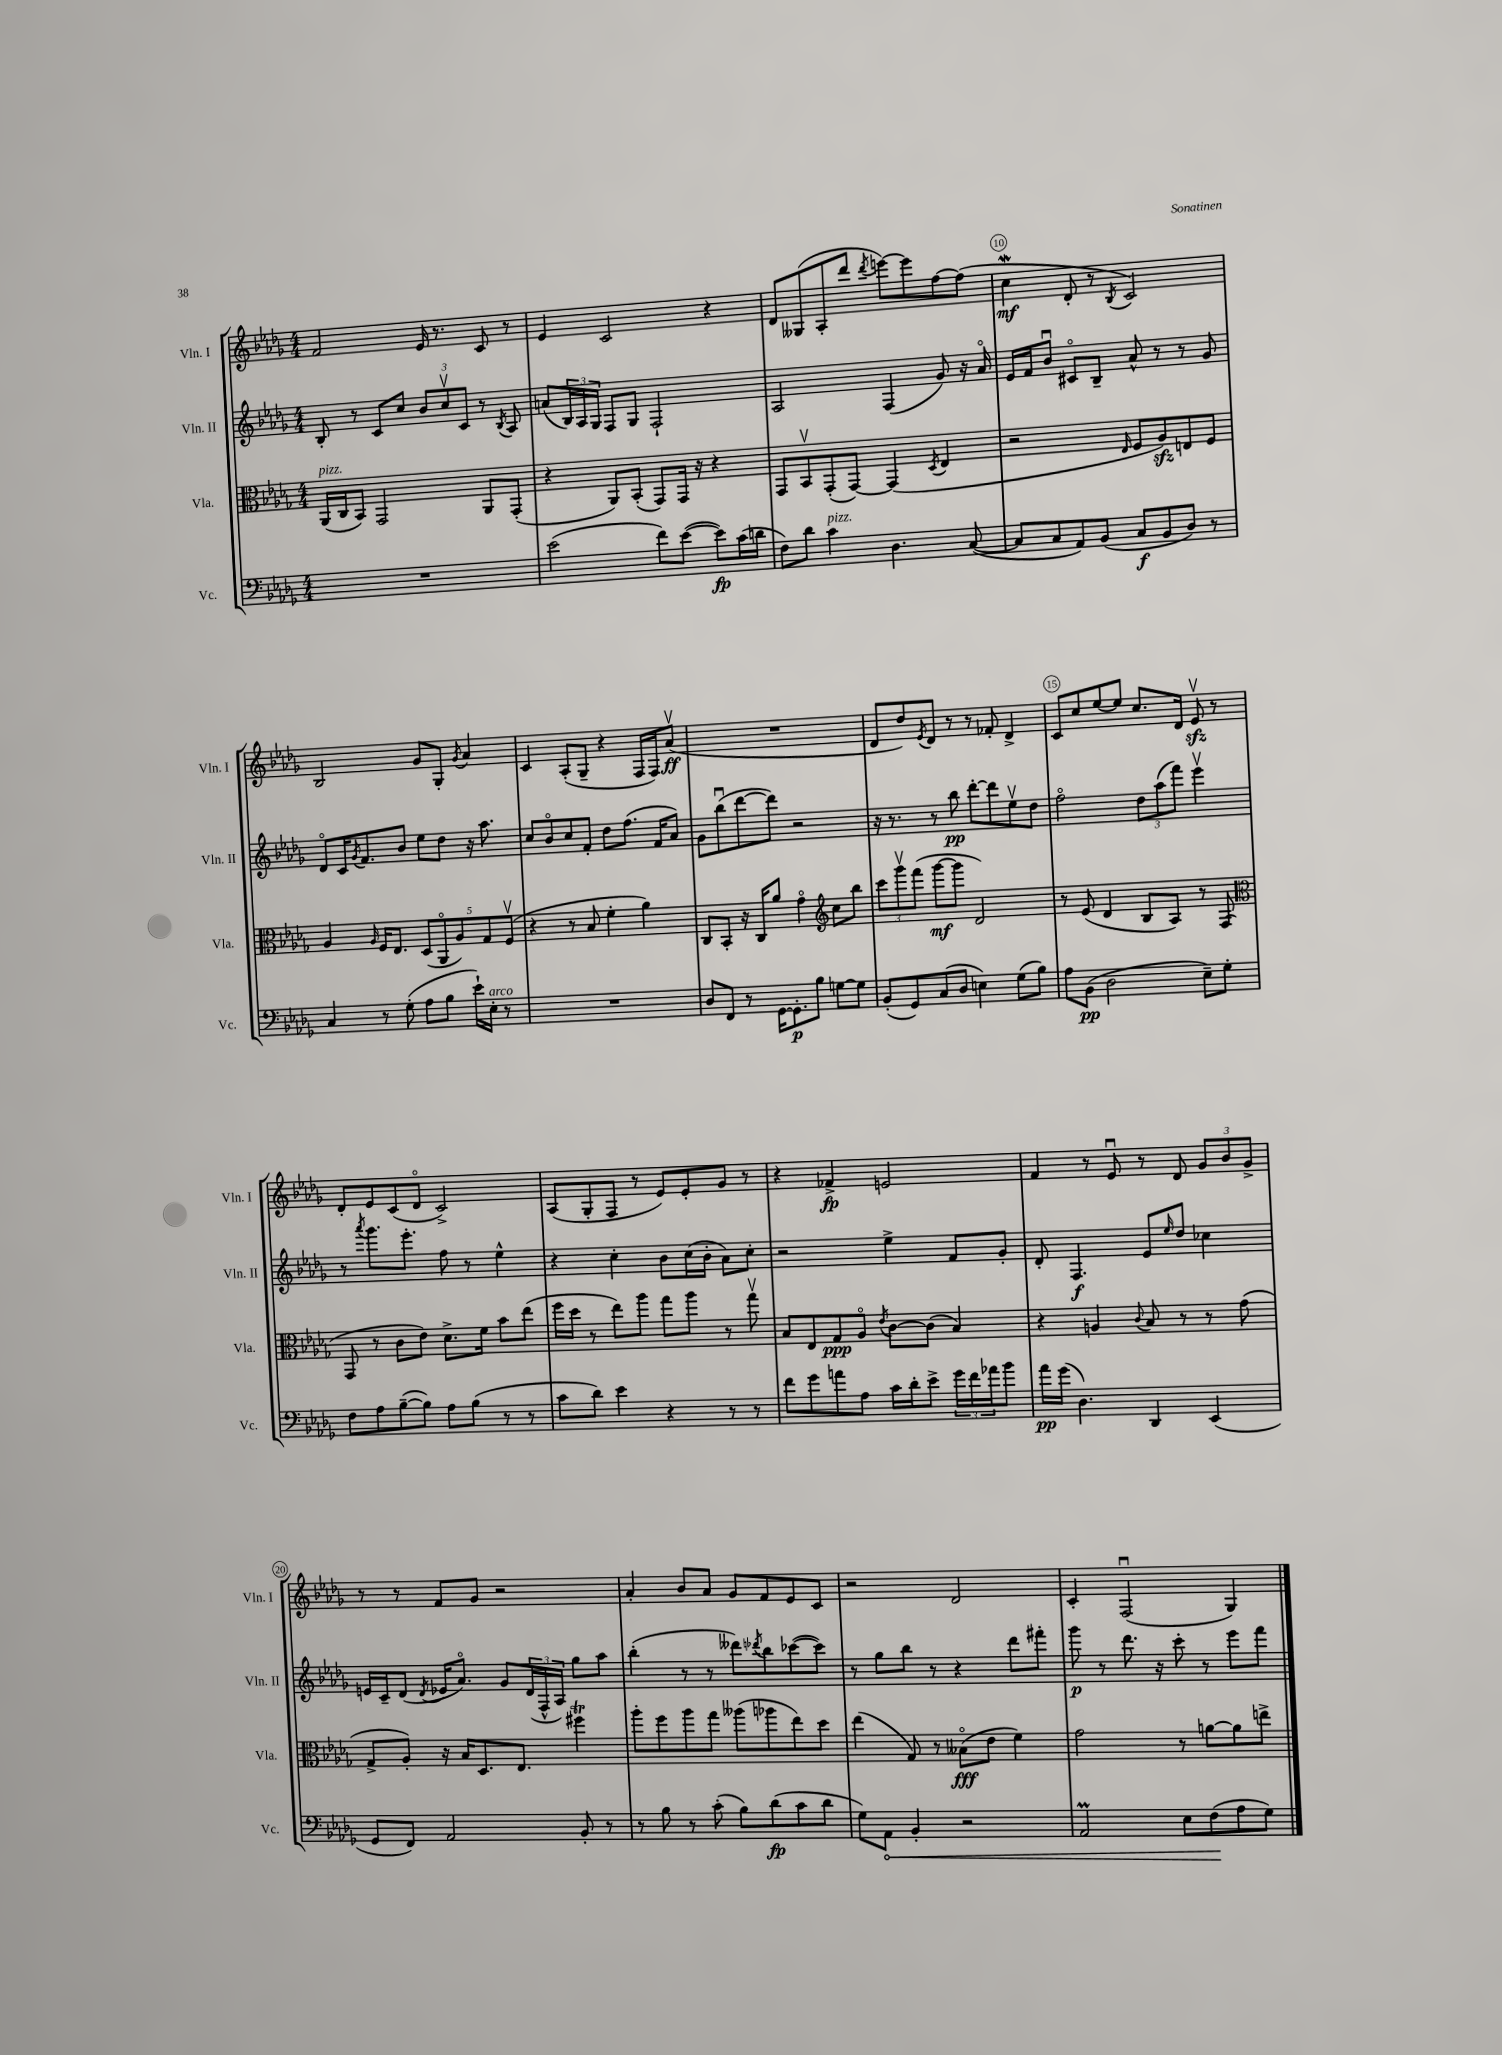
<<
\new StaffGroup <<
\new Staff = "s0" \with { instrumentName = "Vln. I" shortInstrumentName = "Vln. I" } {
    \clef treble \key des \major \numericTimeSignature \time 4/4
    f'2 ees'16 r8. c'8 r8 |
    ees'4 c'2 r4 |
    des'8 geses8( aes8-. des'''8 \acciaccatura { des'''8 } e'''8~) e'''8 f''8~ f''8( |
    c''4\mordent\mf des'8-. r8 \acciaccatura { bes8 } c'2) |
    bes2 ges'8 ges8-. \acciaccatura { ges'8 } aes'4 |
    c'4 aes8-.( ges8-- r4 f16 f16) aes'8\upbow\ff( |
    R1 |
    des'8 des''8) \acciaccatura { ees'8 } des'8 r8 r8 fes'8-. des'4-> |
    c'8 c''8 ees''8~ ees''8 c''8. des'16 ees'8\upbow\sfz r8 |
    des'8-. ees'8 c'8( des'8\flageolet c'2->) |
    aes8( ges8-. f8 r8 ees'8) ees'8-. ges'8 r8 |
    r4 fes'4->\fp e'2 |
    f'4 r8 ees'8\downbow r8 des'8 \tuplet 3/2 { ges'8 bes'8 ges'8-> } |
    r8 r8 f'8 ges'8 r2 |
    aes'4-. bes'8 aes'8 ges'8 f'8 ees'8 c'8 |
    r2 des'2 |
    c'4-. f2\downbow( ges4) \bar "|." |
}
\new Staff = "s1" \with { instrumentName = "Vln. II" shortInstrumentName = "Vln. II" } {
    \clef treble \key des \major \numericTimeSignature \time 4/4
    bes8-. r8 c'8 c''8 \tuplet 3/2 { bes'8 c''8\upbow c'8 } r8 \acciaccatura { bes8 } aes8 |
    a'8( \tuplet 3/2 { bes16) aes16 ges16 } f8 ges8 f2-! |
    aes2 f4( ges'8) r16 aes'16\flageolet |
    ees'16 f'16 bes'8\downbow cis'8\flageolet bes8-- aes'8-^ r8 r8 ges'8 |
    des'8\flageolet c'16 \acciaccatura { ges'8 } f'8. bes'8 ees''8 des''8 r16 aes''8. |
    c''8 bes'8\flageolet c''8 f'8-. des''8 f''8.( f'16 aes'8) |
    ges'8 bes''8\downbow( des'''8~ des'''8) r2 |
    r16 r8. r8 bes''8\pp des'''8~-. des'''8 ees''8\upbow des''8 |
    f''2\flageolet \tuplet 3/2 { des''8 aes''8( f'''8) } ees'''4\upbow |
    r8 \acciaccatura { aes'''8 } ges'''8. ees'''8.-. f''8 r8 ees''4-^ |
    r4 c''4-. bes'8 c''16( bes'16-. aes'8) c''8-. |
    r2 ees''4-> f'8 ges'8-. |
    des'8-. f4.\f ees'8 \grace { ees''16 } des''8 ces''4 |
    e'16 c'16-- des'8( \acciaccatura { des'8 } ees'16 aes'8.\flageolet) ges'8 \tuplet 3/2 { des'16( f16-^ aes16) } ges''8 aes''8 |
    bes''4-.( r8 r8 deses'''8) \acciaccatura { des'''8 } bes''8 ces'''8~( ces'''8) |
    r8 ges''8 bes''8 r8 r4 des'''8 fis'''8-. |
    ges'''8\p r8 des'''8. r16 c'''8-. r8 ees'''8 f'''8 \bar "|." |
}
\new Staff = "s2" \with { instrumentName = "Vla." shortInstrumentName = "Vla." } {
    \clef alto \key des \major \numericTimeSignature \time 4/4
    aes,16^\markup { \italic "pizz." }( c16 bes,8) ges,2 aes,8 ges,8-.( |
    r4 aes,8) bes,8-.( ges,8) ges,16 r16 r4 |
    ges,8 bes,8\upbow ges,8-.( ges,8~) ges,4( \acciaccatura { des8 } ees4 |
    r2 \grace { ees16 } f8 aes8\sfz) e8 f8 |
    aes4 \grace { aes16 } f16 ees8. \tuplet 5/4 { des8( aes,8\flageolet aes8) ges8 f8\upbow( } |
    r4 r8 bes8 f'4-. aes'4) |
    c8 bes,8-. r16 c16 aes'8 ges'4\flageolet \clef treble c''8 bes''8 |
    \tuplet 3/2 { c'''8 ges'''8\upbow f'''8( } ges'''8~\mf ges'''8 des'2) |
    r8 ees'8( des'4 bes8 aes8) r8 f8( |
    \clef alto ges,8 r8 c'8 ees'8) des'8.-> f'16 bes'8 ees''8( |
    f''16 des''16 r8 ees''8) aes''8 ges''8 aes''8 r8 ges''8\upbow |
    bes8 ees8 ges8\ppp aes8\flageolet \acciaccatura { ees'8 } c'8~ c'8( bes4) |
    r4 a4 \appoggiatura { c'8 } bes8 r8 r8 ges'8( |
    ges8-> aes8-.) r16 bes16 des8. ees8. fis''4\trill |
    aes''8-. f''8 aes''8 ges''8 aeses''8( aes''8 ees''8) des''8 |
    ees''4( ges8) r8 beses8\flageolet\fff( ees'8 f'4) |
    ges'2 r8 a'8~ a'8 e''8-> \bar "|." |
}
\new Staff = "s3" \with { instrumentName = "Vc." shortInstrumentName = "Vc." } {
    \clef bass \key des \major \numericTimeSignature \time 4/4
    R1 |
    ees'2( f'8) ees'8~( ees'8\fp) c'16( d'16 |
    f8) des'8 c'4^\markup { \italic "pizz." } des4. c8~( |
    c8 c8 aes,8) bes,8( c8\f bes,8 des8) r8 |
    c4 r8 ges8-.( aes8 bes8 ees'16-!) ees16-.^\markup { \italic "arco" } r8 |
    R1 |
    des8 f,8 r8 ges,16~ ges,8.-.\p bes8 g8~ g8 |
    bes,8-.( ges,8) c8( des8 e4) ges8( bes8) |
    aes8 bes,8\pp( des2 ees8--) ges8-. |
    f8 aes8 bes8~--( bes8) aes8 bes8( r8 r8 |
    c'8 des'8) ees'4 r4 r8 r8 |
    f'8 ges'8 a'8 aes8 c'16 des'16-. ees'8-> \tuplet 3/2 { ges'16 f'16 aes'16 } bes'8 |
    aes'16\pp ges'16( des4.) des,4 ees,4( |
    ges,8 f,8) aes,2 bes,8-. r8 |
    r8 bes8 r8 c'8-.( bes8) des'8\fp( c'8 des'8 |
    ges8) \once \override Hairpin.circled-tip = ##t aes,8\< bes,4-. r2 |
    aes,2\prall ees8 f8\!( aes8 ges8) \bar "|." |
}
>>
>>
\layout { \context { \Score currentBarNumber = #7 \override BarNumber.break-visibility = ##(#f #t #t) barNumberVisibility = #(every-nth-bar-number-visible 5) \override BarNumber.stencil = #(make-stencil-circler 0.1 0.3 ly:text-interface::print) } }
